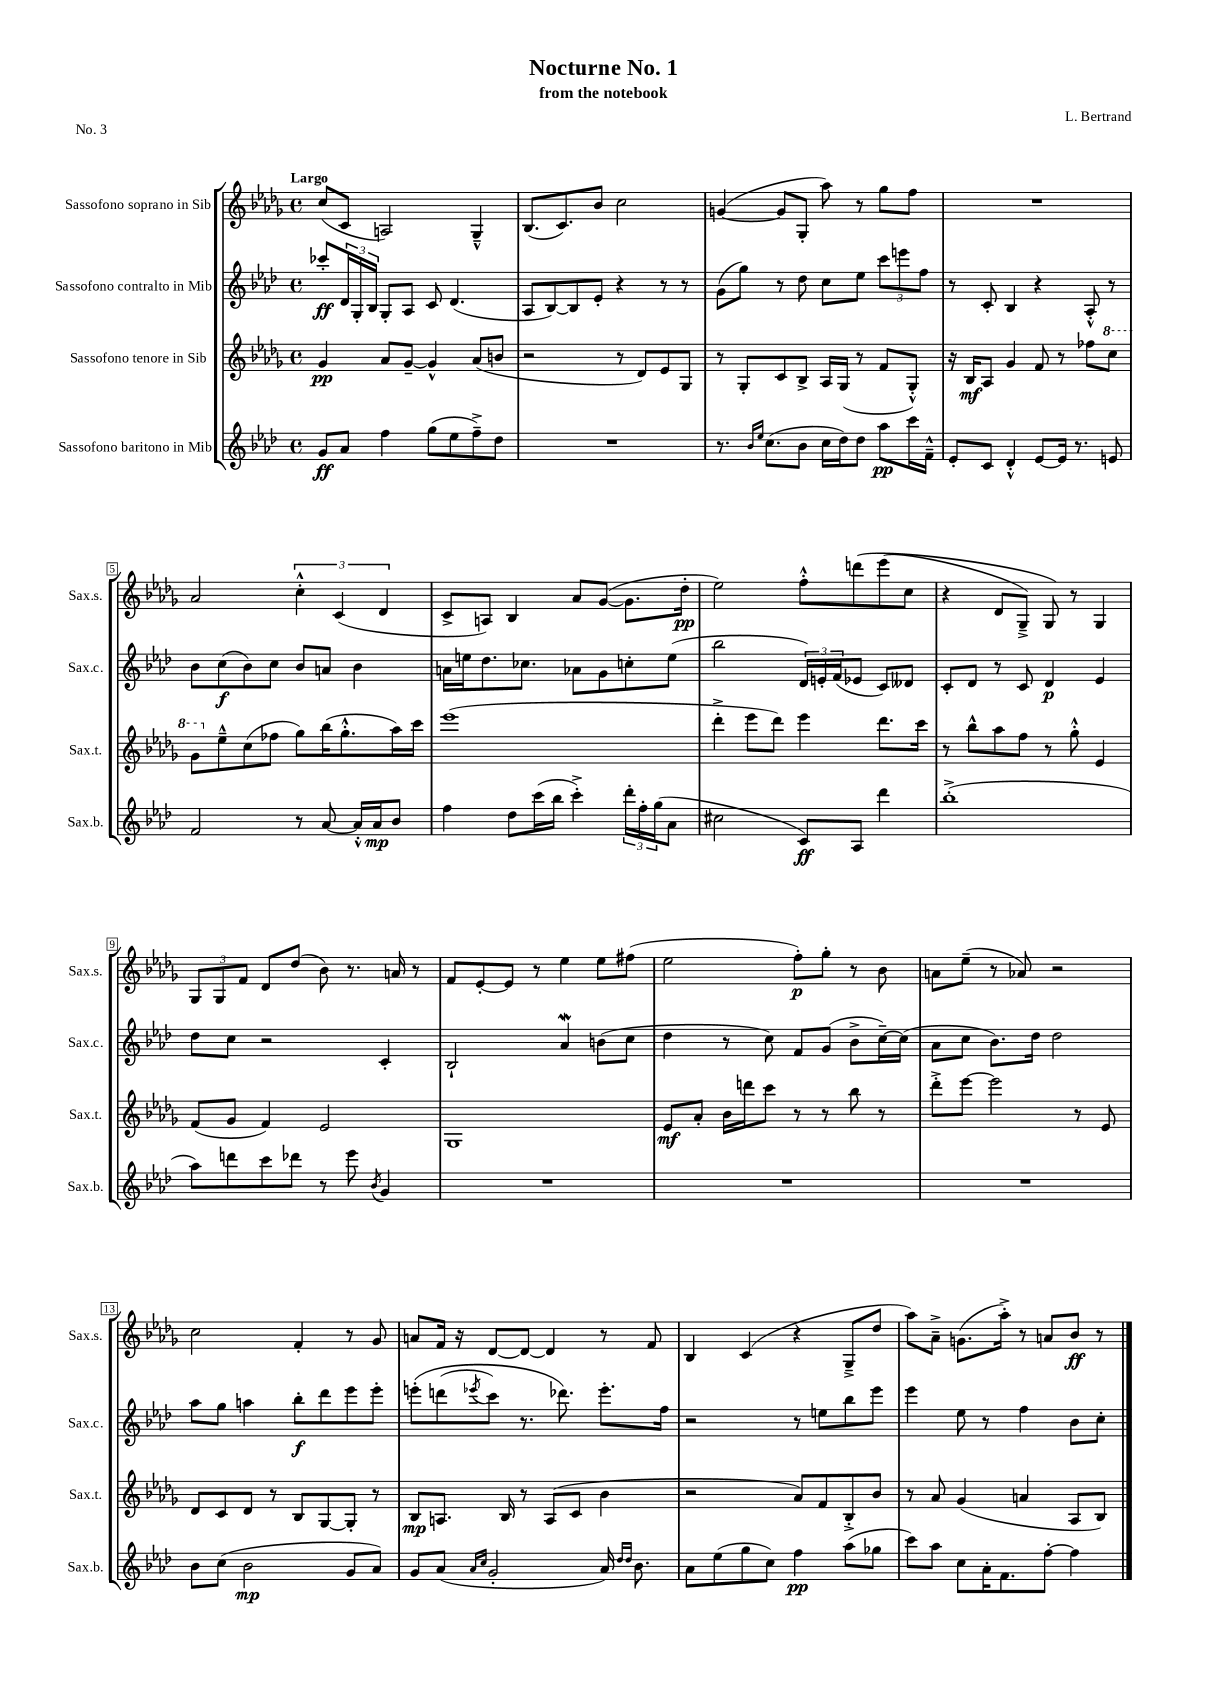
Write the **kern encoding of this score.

**kern	**dynam	**kern	**dynam	**kern	**dynam	**kern	**dynam
*part4	*part4	*part3	*part3	*part2	*part2	*part1	*part1
*staff4	*staff4	*staff3	*staff3	*staff2	*staff2	*staff1	*staff1
*I"Sassofono baritono in Mib	*	*I"Sassofono tenore in Sib	*	*I"Sassofono contralto in Mib	*	*I"Sassofono soprano in Sib	*
*I'Sax.b.	*	*I'Sax.t.	*	*I'Sax.c.	*	*I'Sax.s.	*
*clefG2	*	*clefG2	*	*clefG2	*	*clefG2	*
*k[b-e-a-d-]	*	*k[b-e-a-d-g-]	*	*k[b-e-a-d-]	*	*k[b-e-a-d-g-]	*
*M4/4	*	*M4/4	*	*M4/4	*	*M4/4	*
*met(c)	*	*met(c)	*	*met(c)	*	*met(c)	*
=1	=1	=1	=1	=1	=1	=1	=1
!	!	!	!	!	!	!LO:TX:a:B:t=Largo	!
8g/L	ff	4g-/	pp	8ccc-X'/L	ff	(8cc/L	.
8a-/J	.	.	.	24d-/L	.	8c/J	.
.	.	.	.	24G'/	.	.	.
.	.	.	.	24B-/JJ	.	.	.
4ff\	.	8a-/L	.	8G'/L	.	2An/)	.
.	.	[8g-~/J	.	8A-/J	.	.	.
(8gg\L	.	4g-^^/]	.	8c/	.	.	.
8ee-\	.	.	.	(4.d-/	.	.	.
8ff~^\)	.	(8a-/L	.	.	.	4G-~^^/	.
8dd-\J	.	8bn/J	.	.	.	.	.
=2	=2	=2	=2	=2	=2	=2	=2
1r	.	2r	.	8A-/L	.	(8.B-/L	.
.	.	.	.	[8B-/)	.	.	.
.	.	.	.	.	.	8.c/)	.
.	.	.	.	8B-/]	.	.	.
.	.	.	.	8e-'/J	.	8b-/J	.
.	.	8r	.	4r	.	2cc\	.
.	.	8d-/L)	.	.	.	.	.
.	.	8e-/	.	8r	.	.	.
.	.	8G-/J	.	8r	.	.	.
=3	=3	=3	=3	=3	=3	=3	=3
8.r	.	8r	.	(8g\L	.	([4gn/	.
.	.	8G-'/L	.	8gg\J)	.	.	.
16qqb-/LL	.	.	.	.	.	.	.
16qqee-/JJ	.	.	.	.	.	.	.
(8.cc\L	.	.	.	.	.	.	.
.	.	8c/	.	8r	.	8g/L]	.
8b-\J	.	8B-^/J	.	8dd-\	.	8G-'/J	.
16cc\LL	.	16A-/LL	.	8cc\L	.	8aa-\)	.
16dd-\J)	.	(16G-/JJ	.	.	.	.	.
8dd-\J	.	8r	.	8ee-\J	.	8r	.
8aa-\L	pp	8f/L	.	12ccc\L	.	8gg-\L	.
.	.	.	.	12eeen\	.	.	.
16ccc\L	.	8G-'^^/J)	.	.	.	8ff\J	.
.	.	.	.	12ff\J	.	.	.
16f~^^\JJ	.	.	.	.	.	.	.
=4	=4	=4	=4	=4	=4	=4	=4
8e-'/L	.	16r	.	8r	.	1r	.
.	.	16B-/KL	mf	.	.	.	.
8c/J	.	8A-/J	.	8c'/	.	.	.
4d-'^^/	.	4g-/	.	4B-/	.	.	.
[8e-/L	.	8f/	.	4r	.	.	.
16e-/Jk]	.	8r	.	.	.	.	.
8.r	.	.	.	.	.	.	.
.	.	8ff-X\L	.	8A-'^^/	.	.	.
*	*	*8va	*	*	*	*	*
8en/	.	8ccc\J	.	8r	.	.	.
!!LO:LB:g=z
=5	=5	=5	=5	=5	=5	=5	=5
2f/	.	8gg-\L	.	8b-\L	.	2a-/	.
*	*	*X8va	*	*	*	*	*
.	.	8ee-~^^\	.	(8cc\	f	.	.
.	.	(8cc\	.	8b-\)	.	.	.
.	.	8ff-X\J	.	8cc\J	.	.	.
8r	.	8gg-\L)	.	8b-/L	.	6cc'^^\	.
[8a-/	.	(16bb-\K	.	8an/J	.	.	.
.	.	.	.	.	.	(6c/	.
.	.	8.gg-'^^\	.	.	.	.	.
16a-'^^/LL]	.	.	.	4b-\	.	.	.
16a-/J	mp	.	.	.	.	.	.
.	.	.	.	.	.	6d-/	.
8b-/J	.	16aa-\L)	.	.	.	.	.
.	.	16ccc\JJ	.	.	.	.	.
=6	=6	=6	=6	=6	=6	=6	=6
4ff\	.	(1eee-	.	16an\LL	.	8c^/L	.
.	.	.	.	16een\J	.	.	.
.	.	.	.	8.dd-\	.	8An/J)	.
8dd-\L	.	.	.	.	.	4B-/	.
.	.	.	.	8.cc-X\J	.	.	.
(16ccc\L	.	.	.	.	.	.	.
16bb-\JJ	.	.	.	.	.	.	.
4ccc'^\)	.	.	.	8a-X\L	.	8a-/L	.
.	.	.	.	8g\	.	([8g-/J	.
24ddd-'\LL	.	.	.	8ccn'\	.	8.g-\L]	.
24ff'\	.	.	.	.	.	.	.
(24gg\J	.	.	.	.	.	.	.
8a-\J	.	.	.	(8ee\J	.	.	.
.	.	.	.	.	.	16dd-'\Jk	pp
=7	=7	=7	=7	=7	=7	=7	=7
2cc#X\	.	4ddd-'^\	.	2bb-\	.	2ee-\)	.
.	.	8eee-\L	.	.	.	.	.
.	.	8ddd-\J)	.	.	.	.	.
8c/L)	ff	4eee-\	.	24d-/LL)	.	8ff'^^\L	.
.	.	.	.	24en'/	.	.	.
.	.	.	.	(24f/J	.	.	.
8A-/J	.	.	.	8e-X/J	.	(8dddn\	.
4ddd-\	.	8.ddd-\L	.	8c/L)	.	(8eee-\	.
.	.	.	.	8d--X/J	.	8cc\J	.
.	.	16ccc\Jk	.	.	.	.	.
=8	=8	=8	=8	=8	=8	=8	=8
(1bb-'^	.	8r	.	8c'/L	.	4r	.
.	.	8bb-^^\L	.	8d-/J	.	.	.
.	.	8aa-\	.	8r	.	8d-/L	.
.	.	8ff\J	.	8c/	.	8G-~^/J)	.
.	.	8r	.	4d-/	p	8G-/)	.
.	.	8gg-'^^\	.	.	.	8r	.
.	.	4e-/	.	4e-/	.	4G-/	.
!!LO:LB:g=z
=9	=9	=9	=9	=9	=9	=9	=9
8aa-\L)	.	(8f/L	.	8dd-\L	.	12G-/L	.
.	.	.	.	.	.	12G-/	.
8dddn\	.	8g-/J	.	8cc\J	.	.	.
.	.	.	.	.	.	12f/J	.
8ccc\	.	4f/)	.	2r	.	8d-/L	.
8ddd-X\J	.	.	.	.	.	(8dd-/J	.
8r	.	2e-/	.	.	.	8b-\)	.
8eee-\	.	.	.	.	.	8.r	.
8qb-/	.	.	.	.	.	.	.
4g/	.	.	.	4c'/	.	.	.
.	.	.	.	.	.	16an/	.
.	.	.	.	.	.	8r	.
=10	=10	=10	=10	=10	=10	=10	=10
1r	.	1G-	.	2B-`/	.	8f/L	.
.	.	.	.	.	.	[8e-'/	.
.	.	.	.	.	.	8e-/J]	.
.	.	.	.	.	.	8r	.
.	.	.	.	4a-w/	.	4ee-\	.
.	.	.	.	(8bn\L	.	8ee-\L	.
.	.	.	.	8cc\J	.	(8ff#X\J	.
=11	=11	=11	=11	=11	=11	=11	=11
1r	.	8e-/L	mf	4dd-\	.	2ee-\	.
.	.	8a-'/J	.	.	.	.	.
.	.	16b-\LL	.	8r	.	.	.
.	.	16dddn\J	.	.	.	.	.
.	.	8ccc\J	.	8cc\)	.	.	.
.	.	8r	.	8f/L	.	8ff'\L)	p
.	.	8r	.	(8g/J	.	8gg-'\J	.
.	.	8bb-\	.	8b-^\L	.	8r	.
.	.	8r	.	[16cc~\L)	.	8b-\	.
.	.	.	.	(16cc\JJ]	.	.	.
=12	=12	=12	=12	=12	=12	=12	=12
1r	.	8ddd-'^\L	.	8a-\L	.	8an\L	.
.	.	[8eee-\J	.	8cc\J	.	(8ee-~\J	.
.	.	2eee-\]	.	8.b-\L)	.	8r	.
.	.	.	.	.	.	8a-X/)	.
.	.	.	.	16dd-\Jk	.	.	.
.	.	.	.	2dd-\	.	2r	.
.	.	8r	.	.	.	.	.
.	.	8e-/	.	.	.	.	.
!!LO:LB:g=z
=13	=13	=13	=13	=13	=13	=13	=13
8b-\L	.	8d-/L	.	8aa-\L	.	2cc\	.
(8cc\J	.	8c/	.	8gg\J	.	.	.
2b-\	mp	8d-/J	.	4aan\	.	.	.
.	.	8r	.	.	.	.	.
.	.	8B-/L	.	8bb-'\L	f	4f'/	.
.	.	[8G-/	.	8ddd-\	.	.	.
8g/L	.	8G-'/J]	.	8eee-\	.	8r	.
8a-/J)	.	8r	.	8eee-'\J	.	8g-/	.
=14	=14	=14	=14	=14	=14	=14	=14
8g/L	.	8B-/L	mp	(8eeen'\L	.	8an/L	.
(8a-/J	.	8.An/J	.	(8dddn\	.	16f/Jk	.
.	.	.	.	.	.	16r	.
16qqa-/LL	.	.	.	.	.	.	.
16qqcc/JJ	.	.	.	8qeee-X/	.	.	.
2g'/	.	.	.	8ccc\J)	.	[8d-/L	.
.	.	16B-/	.	.	.	.	.
.	.	8r	.	8.r	.	8d-/J_	.
.	.	(8A/L	.	.	.	4d-/]	.
.	.	.	.	8.ddd-X\)	.	.	.
.	.	8c/J	.	.	.	.	.
16a-/)	.	4b-\	.	8.eee-'\L	.	8r	.
16qqdd-/LL	.	.	.	.	.	.	.
16qqdd-/JJ	.	.	.	.	.	.	.
8.b-\	.	.	.	.	.	.	.
.	.	.	.	.	.	8f/	.
.	.	.	.	16ff\Jk	.	.	.
=15	=15	=15	=15	=15	=15	=15	=15
8a-\L	.	2r	.	2r	.	4B-/	.
(8ee-\	.	.	.	.	.	.	.
8gg\	.	.	.	.	.	(4c/	.
8cc\J)	.	.	.	.	.	.	.
4ff\	pp	8a-/L)	.	8r	.	4r	.
.	.	8f/	.	8een\L	.	.	.
(8aa-\L	.	8B-'^/	.	8bb-\	.	8G-~^/L	.
8gg-X\J	.	8b-/J	.	8eee-\J	.	8dd-/J	.
=16	=16	=16	=16	=16	=16	=16	=16
8ccc\L)	.	8r	.	4eee-\	.	8aa-\L)	.
8aa-\J	.	8a-/	.	.	.	8a-~^\J	.
8cc\L	.	(4g-/	.	8ee-\	.	(8.gn\L	.
16a-'\K	.	.	.	8r	.	.	.
8.f\	.	.	.	.	.	16aa-'^\Jk)	.
.	.	4an/	.	4ff\	.	8r	.
[8ff'\J	.	.	.	.	.	8an/L	.
4ff\]	.	8A-/L	.	8b-\L	.	8b-/J	ff
.	.	8B-/J)	.	8cc'\J	.	8r	.
==	==	==	==	==	==	==	==
*-	*-	*-	*-	*-	*-	*-	*-
